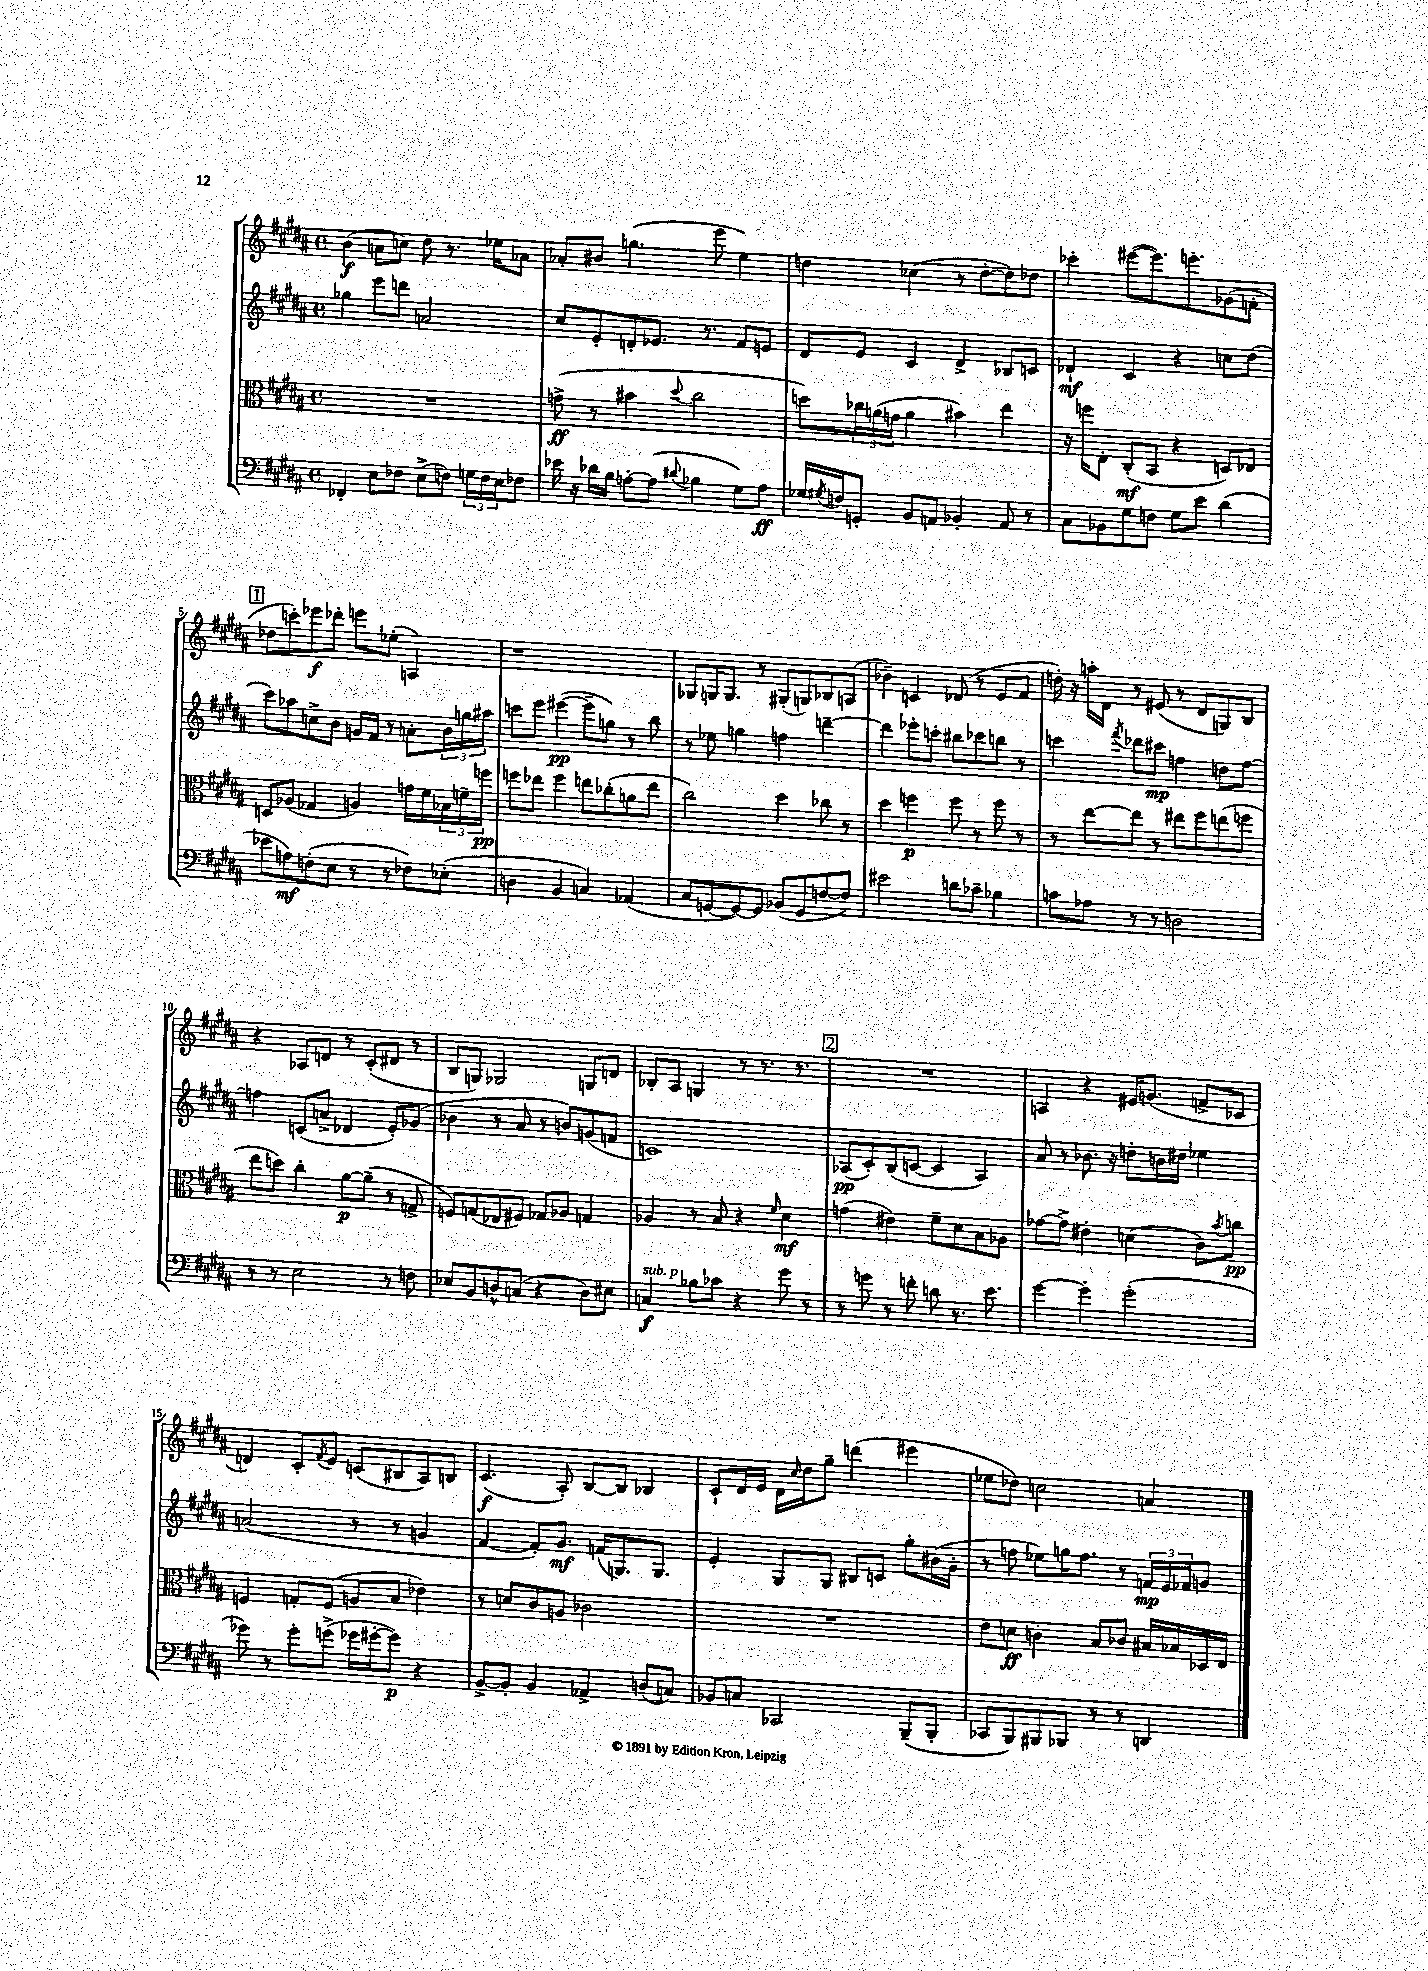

**kern	**dynam	**kern	**dynam	**kern	**dynam	**kern	**dynam
*part4	*part4	*part3	*part3	*part2	*part2	*part1	*part1
*staff4	*staff4	*staff3	*staff3	*staff2	*staff2	*staff1	*staff1
*clefF4	*	*clefC3	*	*clefG2	*	*clefG2	*
*k[f#c#g#d#a#]	*	*k[f#c#g#d#a#]	*	*k[f#c#g#d#a#]	*	*k[f#c#g#d#a#]	*
*M4/4	*	*M4/4	*	*M4/4	*	*M4/4	*
*met(c)	*	*met(c)	*	*met(c)	*	*met(c)	*
=1	=1	=1	=1	=1	=1	=1	=1
4FF-X'/	.	1r	.	4gg-X\	.	(4b\	f
8E\L	.	.	.	8eee\L	.	8an\L	.
8F-X\J	.	.	.	8dddn\J	.	8ccn\J)	.
(8E^\L	.	.	.	2an/	.	8dd#\	.
8Fn\J)	.	.	.	.	.	8.r	.
24Gn\LL	.	.	.	.	.	.	.
24F\	.	.	.	.	.	.	.
.	.	.	.	.	.	16ee-X\KL	.
24E\J	.	.	.	.	.	.	.
8F-X\J	.	.	.	.	.	8a-X\J	.
=2	=2	=2	=2	=2	=2	=2	=2
16e-X\	.	(8gn^\	ff	8cc#/L	.	8a-X'/L	.
16r	.	.	.	.	.	.	.
16d-X\LL	.	8r	.	8e'/	.	8b#X/J	.
16B\JJ	.	.	.	.	.	.	.
[8An'\L	.	4b#X\	.	8dn'/	.	(4.ggn\	.
(8A\J]	.	.	.	8.e-X/J	.	.	.
8qqd#X/	.	8qqdd#/	.	.	.	.	.
4B-X\	.	2cc#\	.	.	.	.	.
.	.	.	.	8.r	.	.	.
.	.	.	.	.	.	8eee\	.
8G#\L)	.	.	.	8f#/L	.	4ee\)	.
8A\J	ff	.	.	8en/J	.	.	.
=3	=3	=3	=3	=3	=3	=3	=3
16G-X/LL	.	8ddn\L)	.	8d#/L	.	4ddn\	.
8qG#X/	.	.	.	.	.	.	.
16Fn/J	.	.	.	.	.	.	.
8GGn'/J	.	24cc-X\L	.	8e/J	.	.	.
.	.	(24an\	.	.	.	.	.
.	.	24gn\JJ	.	.	.	.	.
8BB/L	.	4a\	.	4c#/	.	(4cc-X\	.
8AAn/J	.	.	.	.	.	.	.
4BB-X'/	.	4b#X\)	.	4d#^/	.	8r	.
.	.	.	.	.	.	[8dd'\L	.
8AA/	.	4ee\	.	8B-X/L	.	8dd\])	.
8r	.	.	.	8cn/J	.	8dd-X\J	.
=4	=4	=4	=4	=4	=4	=4	=4
8C#\L	.	16r	.	4d-X`/	mf	4ccc-X'\	.
.	.	16ffn\KL	.	.	.	.	.
8BB-X\	.	8E'\J	.	.	.	.	.
8G#\	.	(8C#'/L	mf	4c#/	.	([8eee#X\L	.
8Fn\J	.	8BB/J	.	.	.	8.eee#\])	.
8G#\L	.	4r	.	4r	.	.	.
.	.	.	.	.	.	8.eeen'\	.
8e\J	.	.	.	.	.	.	.
(4d#\	.	8Dn/L)	.	8ccn\L	.	(8g-X\	.
.	.	8E-X/J	.	(8dd#\J	.	8fn'\J	.
!!LO:LB:g=z
!!LO:REH:place=s1:t=1
=5	=5	=5	=5	=5	=5	=5	=5
8e-X\L	.	8Dn/L	.	8ccc#\L)	.	8dd-X\L	.
8An\)	mf	(8A-X/J	.	8aa-X\	.	8cccn'\)	.
(8Fn'\	.	4G-X/	.	8ccn^\	.	8eee-X\	f
8E\J	.	.	.	8b\J	.	8ddd-X'\J	.
8r	.	4An/)	.	16gn/LL	.	8eeen\L	.
.	.	.	.	16f#/JJ	.	.	.
8r	.	.	.	8r	.	(8ee-X'\J	.
8F-X\L)	.	16gn\LL	.	8an'\L	.	4An/)	.
.	.	16f#\	.	.	.	.	.
(8E-X'\J	.	24B-X\	.	24b\L	.	.	.
.	.	24fn~\	.	24ggn\	.	.	.
.	.	24ffn\JJ	pp	24aa#X\JJ	.	.	.
=6	=6	=6	=6	=6	=6	=6	=6
4Dn\	.	8ffn\L	.	8cccn\L	.	1r	.
.	.	8ee-X\J	.	8eee\J	.	.	.
4BB/	.	4ff\	.	([4eee#X\	pp	.	.
4Cn/)	.	8een\L	.	8eee#~\L]	.	.	.
.	.	(8cc-X'\	.	8ggn\J)	.	.	.
(4AA-X/	.	8an\	.	8r	.	.	.
.	.	8ee\J	.	8bb\	.	.	.
=7	=7	=7	=7	=7	=7	=7	=7
8C#/L	.	2cc#\)	.	8r	.	8G-X/L	.
[8GGn/	.	.	.	8ee-X\	.	16Gn/K	.
.	.	.	.	.	.	8.G/J	.
8GG/_)	.	.	.	4ggn\	.	.	.
8GG/J]	.	.	.	.	.	8r	.
(8BB-X/L	.	4dd#\	.	4ffn\	.	(8G#X'/L	.
8GG/	.	.	.	.	.	8Gn/)	.
[8Fn/	.	8cc-X\	.	[4dddn~\	.	8B-X/	.
8F/J])	.	8r	.	.	.	(8An/J	.
=8	=8	=8	=8	=8	=8	=8	=8
2e#X\	.	4dd#\	.	4ddd\]	.	4b-X~\)	.
.	.	4ffn\	p	8eee-X'\L	.	4cn/	.
.	.	.	.	8cccn'\J	.	.	.
8dn\L	.	8ff\	.	8bb#X\L	.	(8d-X/	.
8c-X~\J	.	8r	.	8ccc-X\	.	8r	.
4B-X\	.	8ff\	.	8bbn\J	.	8e/L	.
.	.	8r	.	8r	.	8f#/J	.
=9	=9	=9	=9	=9	=9	=9	=9
8cn\L	.	8r	.	4cccn\	.	16ddn'\)	.
.	.	.	.	.	.	16r	.
8A-X\J	.	[8ee\L	.	.	.	16aan'\LL	.
.	.	.	.	.	.	16d#\JJ	.
.	.	.	.	8qfff#/	.	.	.
8r	.	8ee\J]	.	8ddd-X\L	.	8r	.
8r	.	8r	.	8ccc#X\J	mp	(8e#X/	.
2Dn\	.	8ee#X\L	.	4ffn\	.	8r	.
.	.	8ff#\	.	.	.	8d#/L	.
.	.	(8een\	.	8ddn\L	.	8Gn/)	.
.	.	8ffn\J	.	[8ff\J	.	8B/J	.
!!LO:LB:g=z
=10	=10	=10	=10	=10	=10	=10	=10
8r	.	8ee\L	.	4ffn\]	.	4r	.
8r	.	8ddn\J)	.	.	.	.	.
2E\	.	4cc#'\	.	(8cn/L	.	8A-X/L	.
.	.	.	.	8an^/J	.	8dn/J	.
.	.	[8a#\L	p	4d-X/	.	8r	.
.	.	(8a#~\J]	.	.	.	(8c#'/L	.
8r	.	8r	.	8e'/L)	.	8d#X/J	.
8Fn\	.	8Gn^/	.	(8g-X/J	.	8r	.
=11	=11	=11	=11	=11	=11	=11	=11
8E-X/L	.	8Fn/L)	.	4b-X\	.	8B/L	.
8BB/	.	(8Gn/	.	.	.	8Gn/J)	.
8Dn^^/	.	8E-X/	.	8r	.	2G-X/	.
(8Cn/J	.	8F#X/J)	.	8a#/	.	.	.
4r	.	8G-X/L	.	8r	.	.	.
.	.	8A-X/J	.	8bn/L)	.	.	.
8D\L)	.	4Gn/	.	(8gn/	.	8Gn/L	.
8E#X\J	.	.	.	8fn/J	.	8dn/J	.
=12	=12	=12	=12	=12	=12	=12	=12
!LO:TX:a:i:t=sub. p	!	!	!	!	!	!	!
4Cn/	f	4A-X/	.	1cn)	.	8B-X'/L	.
.	.	.	.	.	.	8A#/J	.
8B-X\L	.	8r	.	.	.	4Gn/	.
8c-X\J	.	8B/	.	.	.	.	.
4r	.	4r	.	.	.	8r	.
.	.	.	.	.	.	8.r	.
.	.	16qqf#/	.	.	.	.	.
8g#\	.	4d#\	mf	.	.	.	.
.	.	.	.	.	.	8.r	.
8r	.	.	.	.	.	.	.
!!LO:REH:place=s1:t=2
=13	=13	=13	=13	=13	=13	=13	=13
8r	.	(4gn\	.	(8A-X/L	pp	1r	.
8gn\	.	.	.	8c#'/)	.	.	.
8r	.	4e#X\)	.	(8B/	.	.	.
8fn'\	.	.	.	[8cn/J	.	.	.
8dn\	.	8f#~\L	.	4c/]	.	.	.
8.r	.	8d#\	.	.	.	.	.
.	.	8B\	.	4A-/)	.	.	.
8.e\	.	.	.	.	.	.	.
.	.	8A-X\J	.	.	.	.	.
=14	=14	=14	=14	=14	=14	=14	=14
[4g#\	.	[8g-X\L	.	8a#/	.	4An/	.
.	.	8g-^\J]	.	8r	.	.	.
4g#'\]	.	4e#X'\	.	8.b-X\	.	4r	.
.	.	.	.	16r	.	.	.
(2g#'\	.	(4dn\	.	8ddn'\L	.	16e#X/KL	.
.	.	.	.	.	.	(8.gn/J	.
.	.	.	.	16bn\L	.	.	.
.	.	.	.	16dd#X\JJ	.	.	.
.	.	8c#\L)	.	4ee-X\	.	8fn^/L	.
.	.	8qb/	.	.	.	.	.
.	.	8ccn\J	pp	.	.	8c-X/J	.
!!LO:LB:g=z
=15	=15	=15	=15	=15	=15	=15	=15
8g-X\)	.	4Fn/	.	(2an/	.	4dn/)	.
8r	.	.	.	.	.	.	.
8g-'\L	.	8Gn'/L	.	.	.	8c#'/L	.
.	.	.	.	.	.	8qf#/	.
(8gn^\J	.	(8F/J	.	.	.	8e/J	.
16g-X\LL	.	8An/L	.	8r	.	(8cn/L	.
[16g#X'\J	.	.	.	.	.	.	.
8g#\J])	p	8B/J	.	8r	.	8B#X/	.
4r	.	4e-X\)	.	4gn/	.	8A#/)	.
.	.	.	.	.	.	8Bn/J	.
=16	=16	=16	=16	=16	=16	=16	=16
[8BB^/L	.	8r	.	[4f#/	.	(4.c#/	f
8BB'/J]	.	8dn/L	.	.	.	.	.
4BB/	.	8c#/	.	8f#'/L])	.	.	.
.	.	8An/J	.	8.g#/J	mf	8A#'/)	.
4AA-X^/	.	2c-X\	.	.	.	[8B/L	.
.	.	.	.	(16fn/KL	.	.	.
.	.	.	.	8.Gn/)	.	8B/J]	.
(8Dn/L	.	.	.	.	.	4B-X/	.
.	.	.	.	8.G/J	.	.	.
8Cn/J)	.	.	.	.	.	.	.
=17	=17	=17	=17	=17	=17	=17	=17
8BB-X/L	.	1r	.	4e'/	.	8c#`/L	.
8Cn/J	.	.	.	.	.	16d#/L	.
.	.	.	.	.	.	16e/JJ	.
2CC-X/	.	.	.	8G#/L	.	16d#\LL	.
.	.	.	.	.	.	16qqcc#/	.
.	.	.	.	.	.	16dd#\J	.
.	.	.	.	8G#/J	.	8gg#~\J	.
.	.	.	.	8B#X/L	.	(4dddn\	.
.	.	.	.	8cn/J	.	.	.
(8BBB~/L	.	.	.	8gg#'\L	.	4eee#X\	.
8BBB'/J	.	.	.	(16b#X\L	.	.	.
.	.	.	.	16g#'\JJ	.	.	.
=18	=18	=18	=18	=18	=18	=18	=18
8CC-X/L	.	8e\L	.	8r	.	8ee-X\L	.
8BBB/)	.	8dn\J	ff	8ffn\	.	8dd-X\J)	.
8BBB#X/	.	4cn'\	.	8ee-X\L)	.	2ccn\	.
8BBB-X/J	.	.	.	16ggn\K	.	.	.
.	.	.	.	8.ff\J	.	.	.
8r	.	8B/L	.	.	.	.	.
8r	.	8c-X/J	.	8r	.	.	.
4DDn/	.	16B#X/LL	.	24fn/LL	mp	4an/	.
.	.	.	.	24e/	.	.	.
.	.	16B-X/	.	.	.	.	.
.	.	.	.	24f-X/J	.	.	.
.	.	16D-X/	.	8gn/J	.	.	.
.	.	16E/JJ	.	.	.	.	.
==	==	==	==	==	==	==	==
*-	*-	*-	*-	*-	*-	*-	*-
